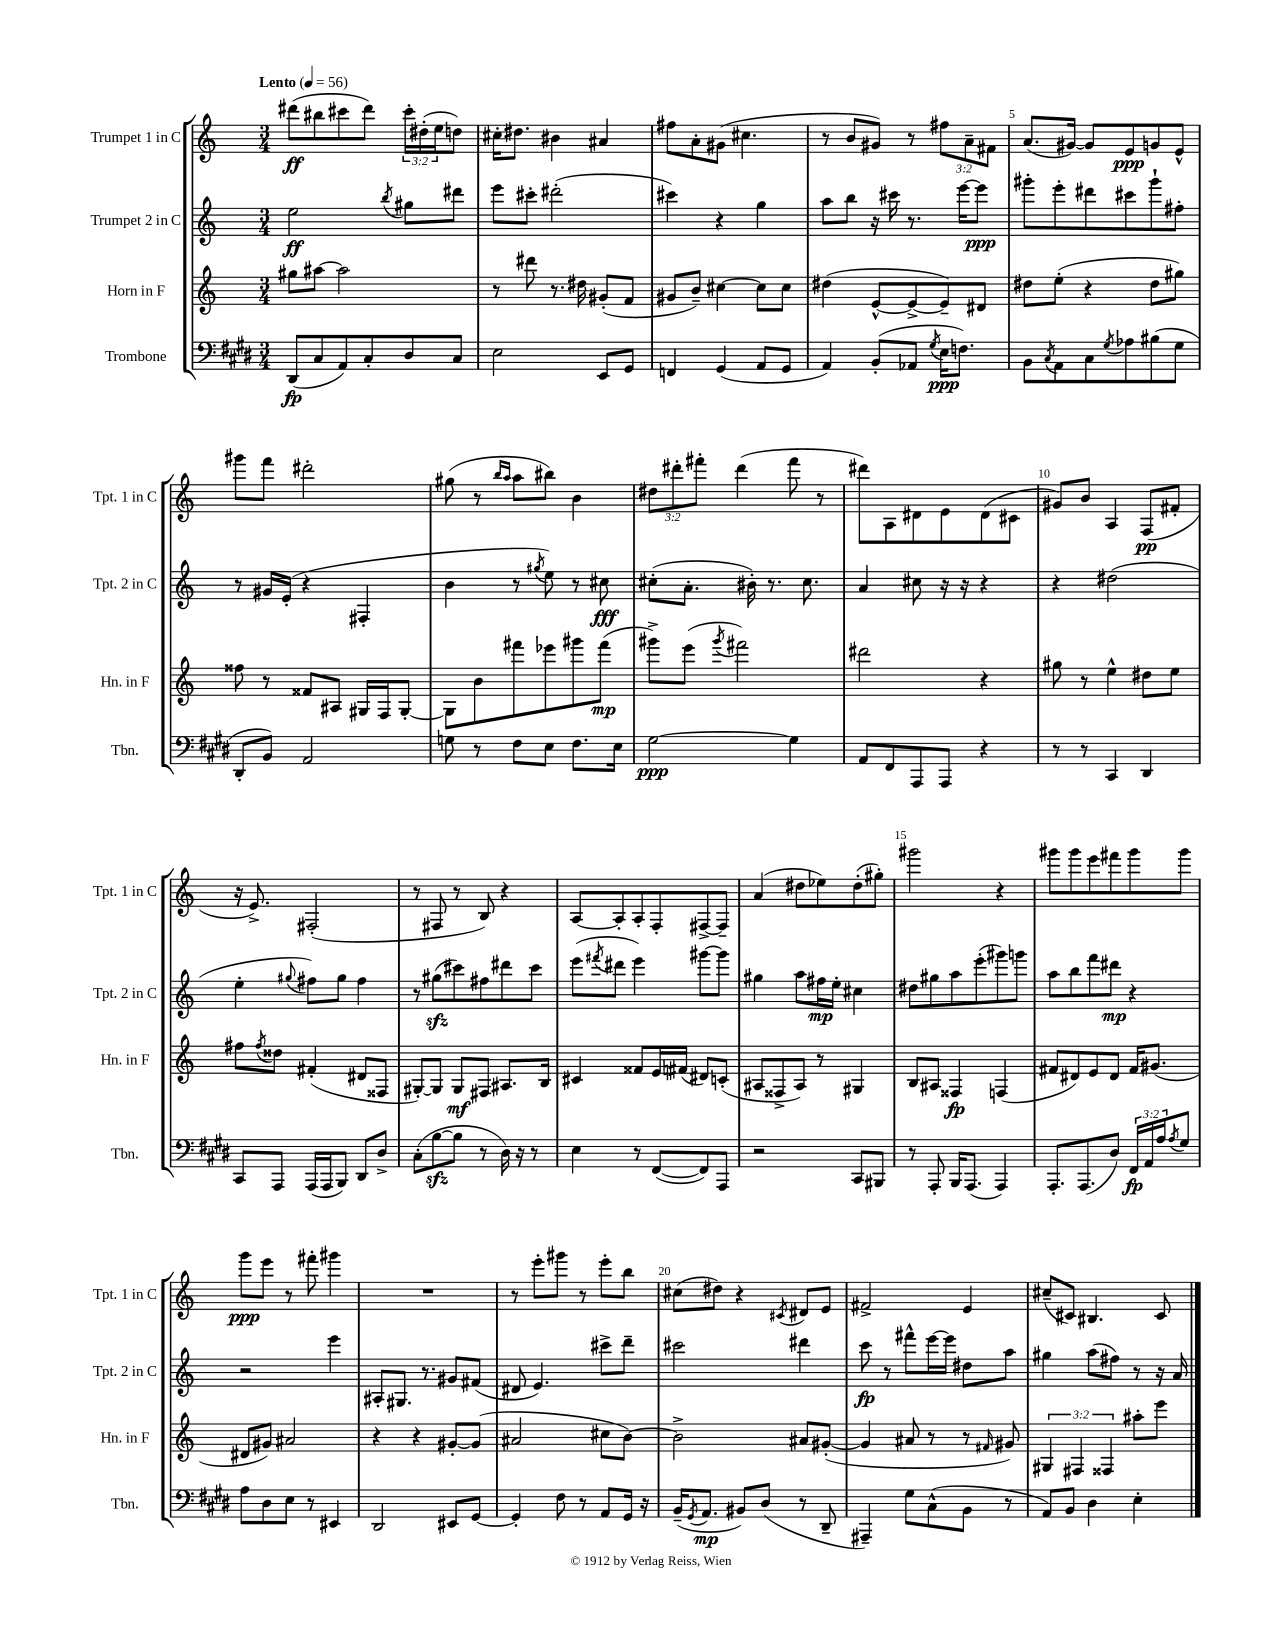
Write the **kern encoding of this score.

**kern	**kern	**kern	**kern
*staff4	*staff3	*staff2	*staff1
*clefF4	*clefG2	*clefG2	*clefG2
*k[f#c#g#d#]	*k[]	*k[]	*k[]
*M3/4	*M3/4	*M3/4	*M3/4
*MM56	*MM56	*MM56	*MM56
(8DD#	8gg#	2ee	(8ddd#
8C#	[8aa#	.	8bb#
8AA)	2aa#]	.	8ccc#
8C#'	.	.	8ddd#)
.	.	8qbb	.
8D#	.	8gg#	24ccc#'
.	.	.	(24dd#'
.	.	.	24ee
8C#	.	8ddd#	8dd)
=	=	=	=
2E	8r	8eee	16cc#'
.	.	.	8.dd#
.	8ddd#	8ccc#'	.
.	8.r	(2ddd#'	4b#
.	16dd#	.	.
8EE	(8g#'	.	4a#
8GG#	8f	.	.
=	=	=	=
4FF	8g#	4ccc#)	8ff#
.	8b~)	.	8a'
(4GG#	[4cc#	4r	(8g#
.	.	.	4.cc#
8AA	8cc#]	4gg	.
8GG#	8cc#	.	.
=	=	=	=
4AA)	(4dd#	8aa	8r
.	.	8bb	8b
(8BB'	[8e^^	16r	8g#)
.	.	16ccc#	.
8AA-	8e^_	8.r	8r
8qG#	.	.	.
16E	8e~])	.	12ff#
8.F)	.	[16eee	.
.	.	.	12a~
.	8d#	8eee]	.
.	.	.	12f#
=	=	=	=
8BB	8dd#	8ggg#'	(8.a
8qC#	.	.	.
8AA	(8ee'	8eee'	.
.	.	.	[16g#)
8C#	4r	8ddd#	8g#]
8qG#	.	.	.
8A-	.	8ccc#	8e
(8B#	8dd#	8ggg#`	8g
8G#	8gg#)	8ff#'	8e^^
=	=	=	=
8DD#'	8ff##	8r	8ggg#
8BB)	8r	16g#	8fff
.	.	(16e'	.
2AA	8f##	4r	2ddd#'
.	8A#	.	.
.	16G#	4F#'	.
.	16F	.	.
.	[8G#'	.	.
=	=	=	=
8G	8G#]	4b	(8gg#
8r	8b	.	8r
.	.	.	16qqbb
.	.	.	16qqaa
8F#	8fff#	8r	8aa
.	.	8qgg#	.
8E	8eee-	8ee)	8bb#)
8.F#	8ggg#	8r	4b
.	(8fff#	8cc#	.
16E	.	.	.
=	=	=	=
[2G#	8ggg#^)	(8cc#'	12dd#
.	.	.	12ddd#'
.	(8eee	8.a'	.
.	.	.	12fff#'
.	8qggg#	.	.
.	2fff#)	.	(4ddd#
.	.	16b#')	.
.	.	8.r	.
4G#]	.	.	8fff#
.	.	8.cc#	.
.	.	.	8r
=	=	=	=
8AA	2ddd#	4a	8ddd#)
8FF#	.	.	8A
8AAA	.	8cc#	8d#
8AAA	.	16r	8e
.	.	16r	.
4r	4r	4r	(8d#
.	.	.	8c#
=	=	=	=
8r	8gg#	4r	8g#)
8r	8r	.	8b
4CC#	4ee^^	(2dd#	4A
4DD#	8dd#	.	(8F
.	8ee	.	8f#'
=	=	=	=
8CC#	8ff#	4ee'	16r
.	.	.	8.e^)
.	8qff#	.	.
8AAA	8dd##	.	.
.	.	8qqgg#	.
(16AAA	(4f#'	8ff#)	(2F#'
16AAA	.	.	.
8BBB)	.	8gg#	.
8DD#	8d#	4ff#	.
8D#^	8F##	.	.
=	=	=	=
(8C#'	[8G#')	8r	8r
[8B	8G#]	(8gg#	8F#
8B]	8G#	8ccc#)	8r
8r	8F#	8ff#	8B)
16D#)	8.A#	8ddd#	4r
16r	.	.	.
8r	.	8ccc#	.
.	16B	.	.
=	=	=	=
4E	4c#	(8eee	[8A
.	.	8qfff#	.
.	.	8ddd#	8A']
8r	8f##	4eee)	8A'
([8FF#	16e	.	8F'
.	(16f#	.	.
8FF#])	8d#)	[8ggg#	[8F#^
8AAA	(8c'	8ggg#]	8F#~]
=	=	=	=
2r	8A#	4gg#	(4a
.	8F##^	.	.
.	8A#)	8aa	8dd#
.	8r	16ff#	8ee-)
.	.	16ee'	.
8CC#	4G#	4cc#	(8dd#'
8BBB#	.	.	8gg#')
=	=	=	=
8r	8B	8dd#	2ggg#
8AAA'	8A#	8gg#	.
16BBB	4F##	8aa	.
(8.AAA	.	.	.
.	.	(8eee'	.
4AAA)	(4F	8ggg#)	4r
.	.	8ggg	.
=	=	=	=
8.AAA'	8f#	8aa	8ggg#
.	8d#)	8bb	8ggg#
(8.AAA	.	.	.
.	8e	8fff	8eee
8D#)	8d#	8ddd#	8fff#
24FF#	16f#	4r	8ggg#
24AA	.	.	.
.	(8.g#	.	.
24A	.	.	.
8qA	.	.	.
8G#	.	.	8ggg#
=	=	=	=
8A	8d#	2r	8ggg
8D#	8g#)	.	8eee
8E	2a#	.	8r
8r	.	.	8fff#'
4EE#	.	4eee	4ggg#
=	=	=	=
2DD#	4r	8A#'	2.r
.	.	8.G#	.
.	4r	.	.
.	.	8.r	.
8EE#	[8g#'	8g#	.
[8GG#	(8g#]	(8f#	.
=	=	=	=
4GG#']	2a#	8d#	8r
.	.	4.e)	8eee'
8F#	.	.	8ggg#
8r	.	.	8r
8AA	8cc#	8ccc#^	8eee'
16GG#	[8b)	8ddd~	8bb
16r	.	.	.
=	=	=	=
(16BB~	2b^]	2ccc#	(8cc#
8qGG#	.	.	.
8.AA	.	.	.
.	.	.	8dd#)
8BB#)	.	.	4r
(8D#	.	.	.
.	.	.	8qc#
8r	8a#	4ddd#	8d#
8DD#~	([8g#'	.	8e
=	=	=	=
4AAA#~)	4g#]	8ccc	2f#^
.	.	8r	.
8G#	8a#	8fff#^^	.
(8C#^^	8r	[16eee	.
.	.	16eee]	.
8BB	8r	8dd#	4e
.	16qqf#	.	.
8r	8g#)	8aa	.
=	=	=	=
8AA)	6G#	4gg#	(8cc#~
8BB	.	.	8c#)
.	6F#	.	.
4D#	.	(8aa	4.B#
.	6F##	.	.
.	.	8ff#)	.
4E'	8aa#'	8r	.
.	8eee	16r	8c#
.	.	16a	.
==	==	==	==
*-	*-	*-	*-
